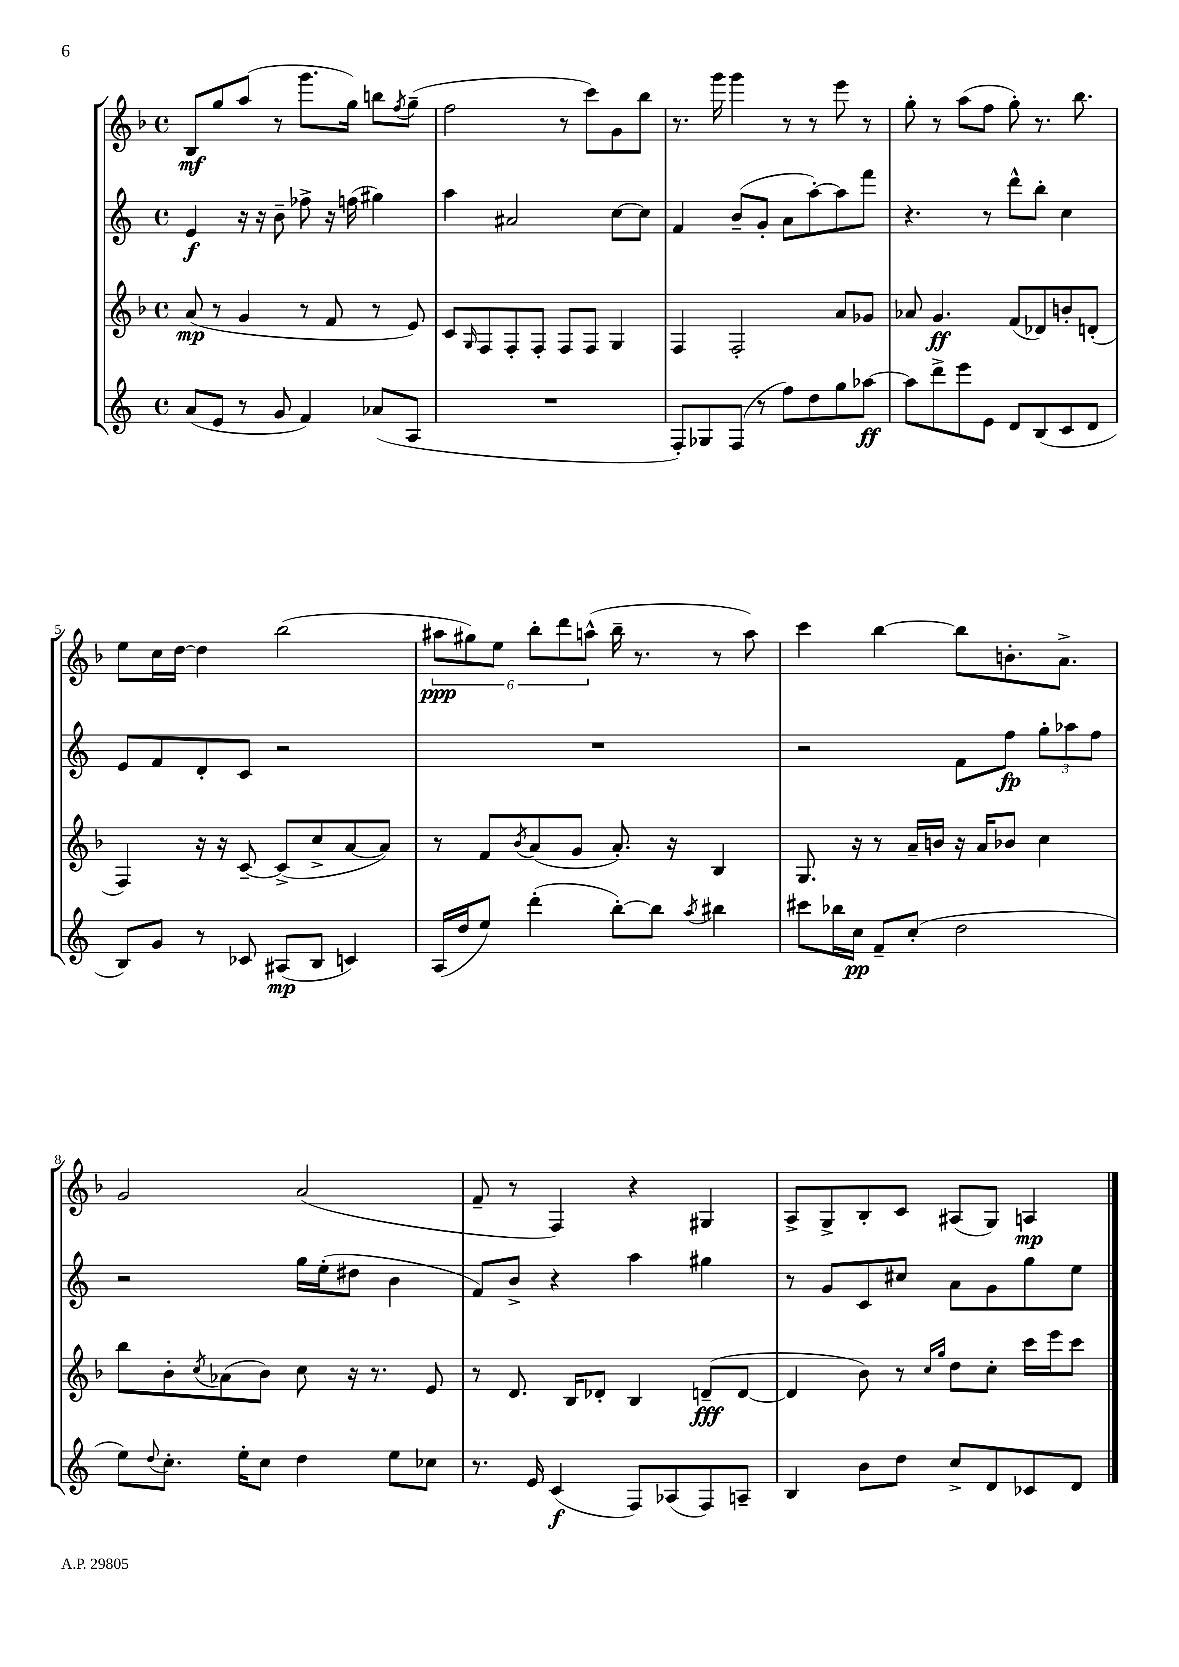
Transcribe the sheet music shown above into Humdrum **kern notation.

**kern	**kern	**kern	**kern
*staff4	*staff3	*staff2	*staff1
*clefG2	*clefG2	*clefG2	*clefG2
*k[]	*k[b-]	*k[]	*k[b-]
*M4/4	*M4/4	*M4/4	*M4/4
*met(c)	*met(c)	*met(c)	*met(c)
(8a/L	(8a/	4e/	8B-/L
8e/J	8r	.	8gg/
8r	4g/	16r	(8aa/J
.	.	16r	.
8g/	.	8b~\	8r
4f/)	8r	8ff-^\	8.ggg\L
.	8f/	16r	.
.	.	(16ff\	16gg\Jk)
(8a-/L	8r	4gg#\)	8bb\L
.	.	.	8qff/
8A/J	8e/)	.	(8gg~\J
=	=	=	=
1r	8c/L	4aa\	2ff\
.	16qqG/	.	.
.	8F/	.	.
.	8F'/	2a#/	.
.	8F'/J	.	.
.	8F/L	.	8r
.	8F/J	.	8ccc\L)
.	4G/	[8cc\L	8g\
.	.	8cc\]J	8bb-\J
=	=	=	=
8F'/L)	4F/	4f/	8.r
8G-/	.	.	.
.	.	.	16ggg\
(8F/J	2F'/	(8b~/L	4ggg\
8r	.	8g'/J	.
8ff\L)	.	8a\L	8r
8dd\	.	[8aa'\)	8r
8gg\	8a/L	8aa\]	8eee\
[8aa-\J	8g-/J	8fff\J	8r
=	=	=	=
8aa-\]L	8a-/	4.r	8gg'\
8ddd^\	4.g/	.	8r
8eee\	.	.	(8aa\L
8e\J	.	8r	8ff\J
8d/L	(8f/L	8ddd^^\L	8gg'\)
(8B/	8d-/)	8bb'\J	8.r
8c/	8b'/	4cc\	.
.	.	.	8.bb-\
8d/J	(8d'/J	.	.
=	=	=	=
8B/L)	4F/)	8e/L	8ee\L
8g/J	.	8f/	16cc\L
.	.	.	[16dd\JJ
8r	16r	8d'/	4dd\]
.	16r	.	.
8c-/	[8c~/	8c/J	.
(8A#/L	(8c^/]L	2r	(2bb-\
8B/J	8cc^/	.	.
4c/)	[8a/	.	.
.	8a/]J)	.	.
=	=	=	=
(16A/LL	8r	1r	12aa#\L
16dd/J	.	.	.
.	.	.	12gg#\)
8ee/J)	8f/L	.	.
.	.	.	12ee\J
.	8qb-/	.	.
(4ddd'\	(8a/	.	12bb-'\L
.	.	.	12ddd\
.	8g/J	.	.
.	.	.	(12aa^^\J
[8bb'\L)	8.a'/)	.	16bb-~\
.	.	.	8.r
8bb\]J	.	.	.
.	16r	.	.
8qaa/	.	.	.
4bb#\	4B-/	.	8r
.	.	.	8aa\)
=	=	=	=
8ccc#\L	8.G/	2r	4ccc\
16bb-\L	.	.	.
16cc\JJ	16r	.	.
8f~/L	8r	.	[4bb-\
(8cc'/J	16a~/LL	.	.
.	16b/JJ	.	.
2dd\	16r	8f\L	8bb-\]L
.	16a/LK	.	.
.	8b-/J	8ff\J	8.b'\
.	4cc\	12gg'\L	.
.	.	.	8.a^\J
.	.	12aa-\	.
.	.	12ff\J	.
=	=	=	=
8ee\L)	8bb-\L	2r	2g/
8qqdd/	.	.	.
8.cc'\J	8b-'\	.	.
.	8qcc/	.	.
.	(8a-\	.	.
16ee'\LK	.	.	.
8cc\J	8b-\J)	.	.
4dd\	8cc\	16gg\LL	(2a/
.	.	(16ee'\J	.
.	16r	8dd#\J	.
.	8.r	.	.
8ee\L	.	4b\	.
8cc-\J	8e/	.	.
=	=	=	=
8.r	8r	8f/L)	8f~/
.	8.d/	8b^/J	8r
16e/	.	.	.
(4c/	.	4r	4F/)
.	16B-/LK	.	.
.	8d-'/J	.	.
8F/L)	4B-/	4aa\	4r
(8A-/	.	.	.
8F/)	(8d~/L	4gg#\	4G#/
8A~/J	[8d/J	.	.
=	=	=	=
4B/	4d/]	8r	8A^/L
.	.	8g/L	8G^/
8b\L	8b-\)	8c/	8B-'/
8dd\J	8r	8cc#/J	8c/J
.	16qqcc/LL	.	.
.	16qqgg/JJ	.	.
8cc^/L	8dd\L	8a\L	(8A#/L
8d/	8cc'\J	8g\	8G/J)
8c-/	16ccc\LL	8gg\	4A/
.	16eee\J	.	.
8d/J	8ccc\J	8ee\J	.
==	==	==	==
*-	*-	*-	*-
